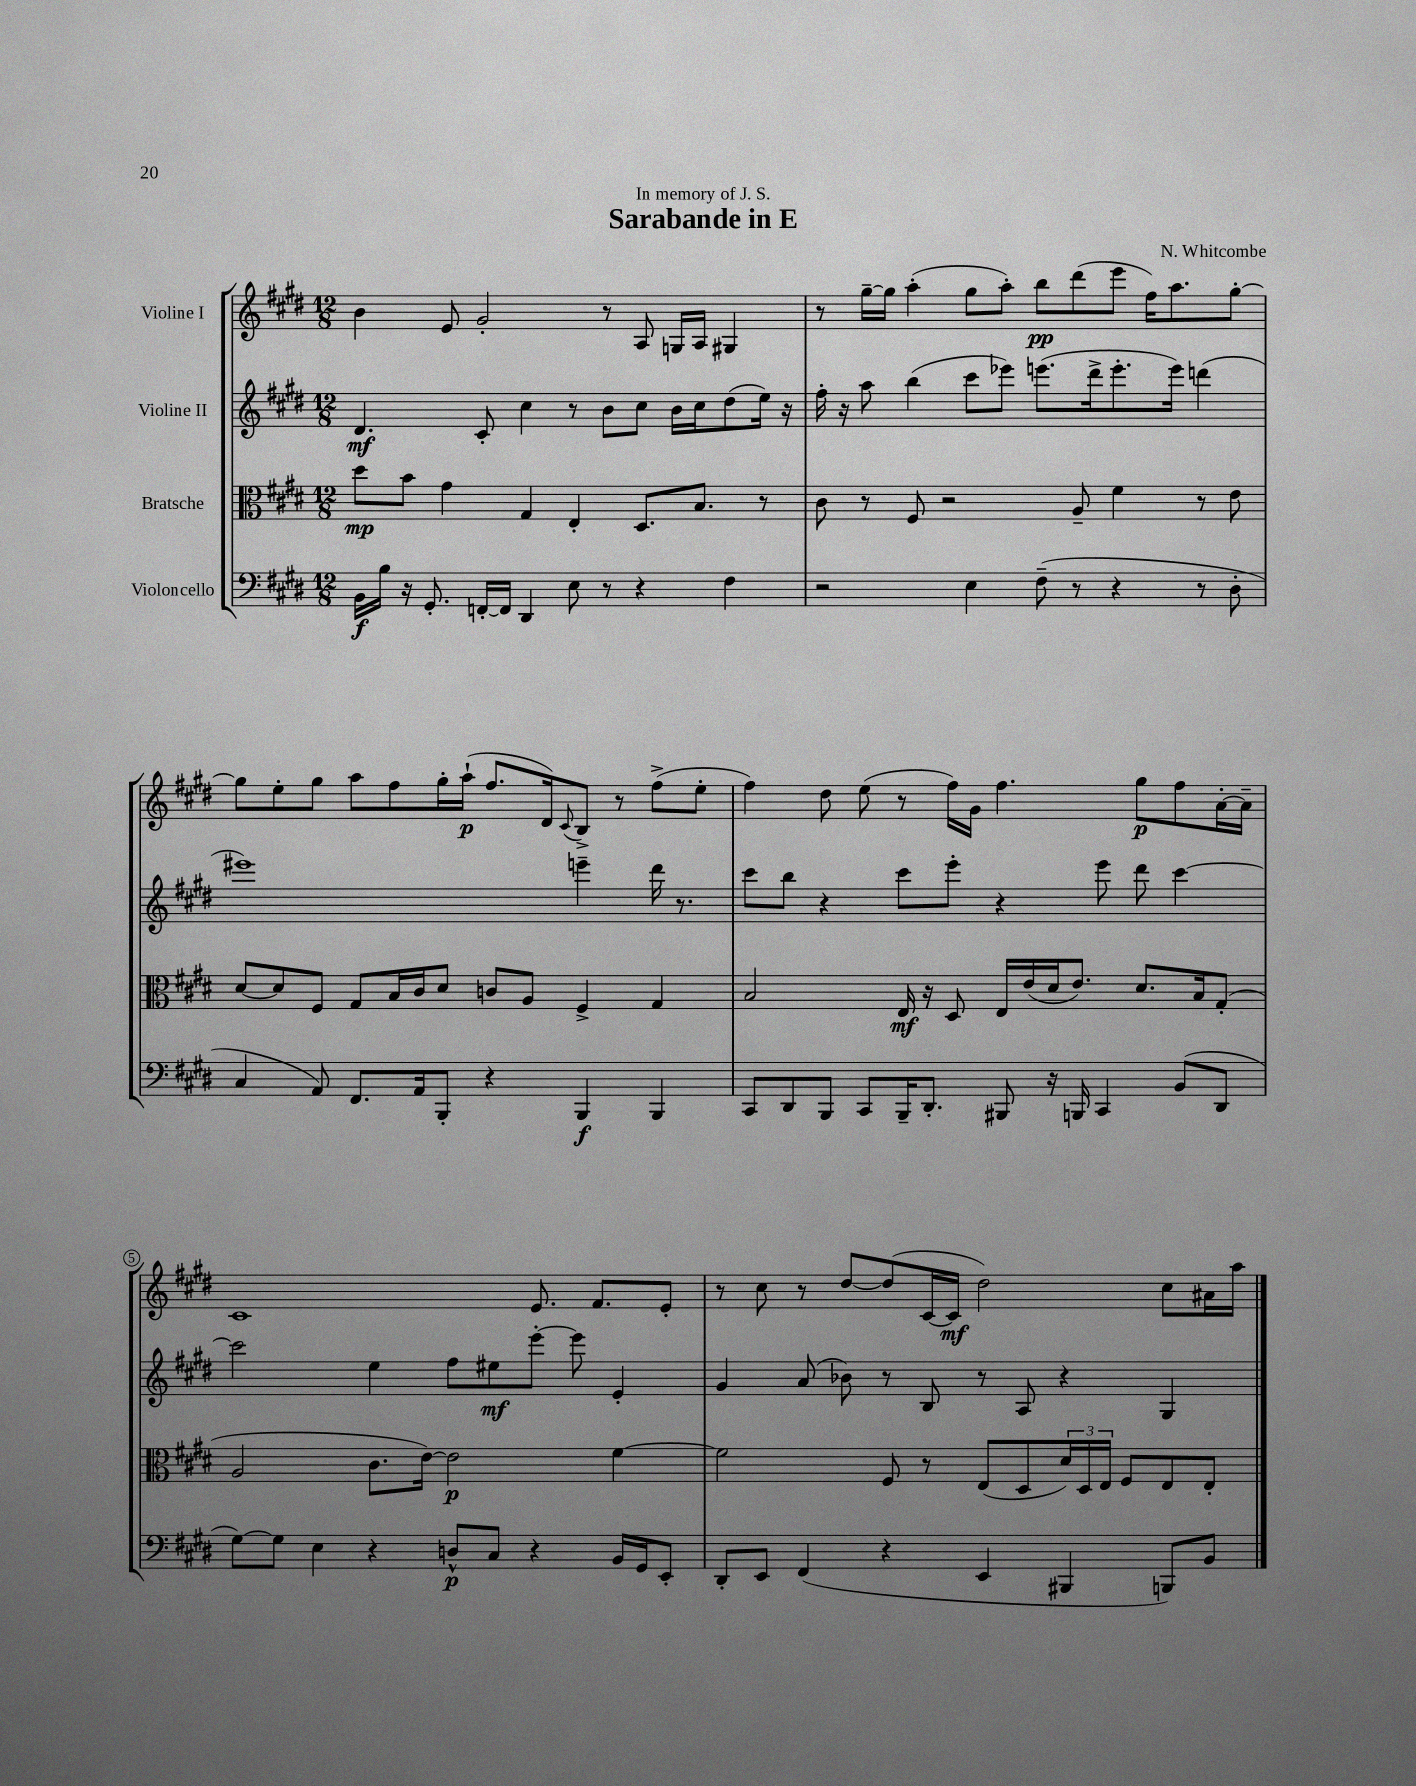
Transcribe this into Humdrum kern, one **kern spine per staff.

**kern	**kern	**kern	**kern
*staff4	*staff3	*staff2	*staff1
*clefF4	*clefC3	*clefG2	*clefG2
*k[f#c#g#d#]	*k[f#c#g#d#]	*k[f#c#g#d#]	*k[f#c#g#d#]
*M12/8	*M12/8	*M12/8	*M12/8
16BB	8dd#	4.d#	4b
16B	.	.	.
16r	8b	.	.
8.GG#'	.	.	.
.	4g#	.	8e
[16FF'	.	8c#'	2g#'
16FF]	.	.	.
4DD#	4G#	4cc#	.
8E	4E'	8r	.
8r	.	8b	8r
4r	8.D#	8cc#	8A
.	.	16b	16G
.	8.B	16cc#	16A
4F#	.	(8dd#	4G#
.	8r	16ee)	.
.	.	16r	.
=	=	=	=
2r	8c#	16ff#'	8r
.	.	16r	.
.	8r	8aa	[16gg#~
.	.	.	16gg#]
.	8F#	(4bb	(4aa'
.	2r	.	.
4E	.	8ccc#	8gg#
.	.	8eee-)	8aa')
(8F#~	.	(8.eee	8bb
8r	8A~	.	(8ddd#
.	.	16ddd#^	.
4r	4f#	8.eee'	8eee
.	.	.	16ff#)
.	.	16eee)	8.aa
8r	8r	(4ddd	.
8D#'	8e	.	[8gg#'
=	=	=	=
4C#	[8d#	1eee#)	8gg#]
.	8d#]	.	8ee'
8AA)	8F#	.	8gg#
8.FF#	8G#	.	8aa
.	16B	.	8ff#
16AA	16c#	.	.
8BBB'	8d#	.	16gg#'
.	.	.	(16aa`
4r	8c	.	8.ff#
.	8A	.	.
.	.	.	16d#)
.	.	.	8qqc#
4BBB	4F#^	4eee~	8B^
.	.	.	8r
4BBB	4G#	16ddd#	(8ff#^
.	.	8.r	.
.	.	.	8ee'
=	=	=	=
8CC#	2B	8ccc#	4ff#)
8DD#	.	8bb	.
8BBB	.	4r	8dd#
8CC#	.	.	(8ee
16BBB~	16E	8ccc#	8r
8.DD#'	16r	.	.
.	8D#	8eee'	16ff#)
.	.	.	16g#
8BBB#	16E	4r	4.ff#
.	(16e	.	.
16r	16d#	.	.
16BBB	8.e)	.	.
4CC#	.	8eee	.
.	8.d#	8ddd#	8gg#
(8BB	.	[4ccc#	8ff#
.	16B	.	.
8DD#	(8G#'	.	[16a'
.	.	.	16a~]
=	=	=	=
[8G#)	2A	2ccc#]	1c#
8G#]	.	.	.
4E	.	.	.
4r	8.c#	4ee	.
.	[16e)	.	.
8D^^	2e]	8ff#	.
8C#	.	8ee#	.
4r	.	[8eee'	8.e
.	.	8eee]	.
.	.	.	8.f#
16BB	[4f#	4e'	.
16GG#	.	.	.
8EE'	.	.	8e'
=	=	=	=
8DD#'	2f#]	4g#	8r
8EE	.	.	8cc#
(4FF#	.	(8a	8r
.	.	8b-)	[8dd#
4r	8F#	8r	(8dd#]
.	8r	8B	[16c#
.	.	.	16c#]
4EE	(8E	8r	2dd#)
.	8D#	8A	.
4BBB#	24d#)	4r	.
.	24D#	.	.
.	24E	.	.
.	8F#	.	.
8BBB)	8E	4G#	8cc#
8BB	8E'	.	16a#
.	.	.	16aa
==	==	==	==
*-	*-	*-	*-
